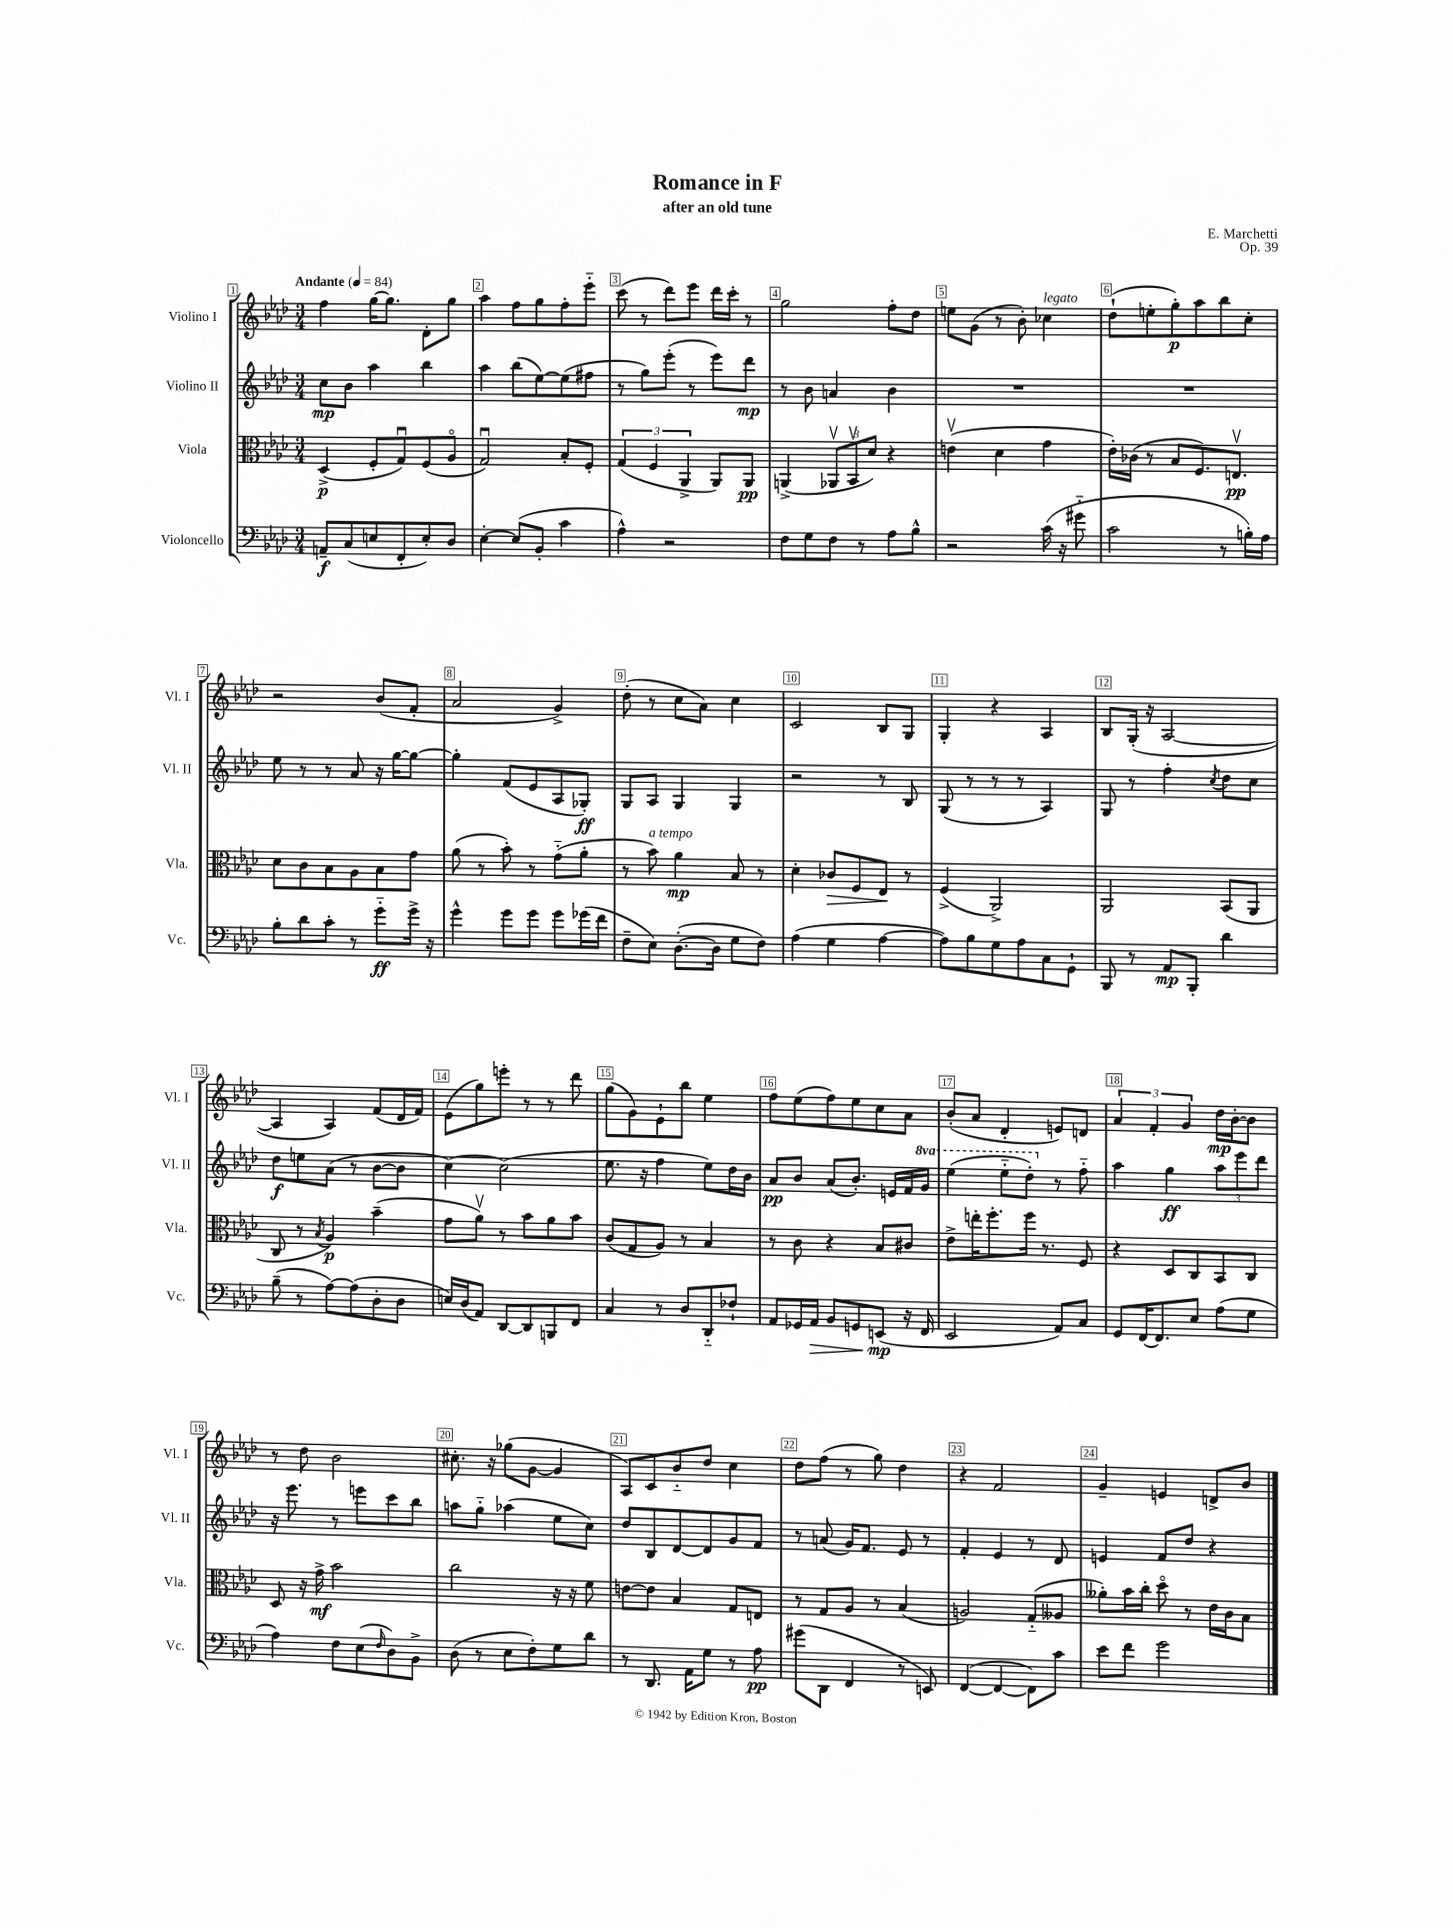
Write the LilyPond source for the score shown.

\header { title = "Romance in F" composer = "E. Marchetti" subtitle = "after an old tune" opus = "Op. 39" }
<<
\new StaffGroup <<
\new Staff = "s0" \with { instrumentName = "Violino I" shortInstrumentName = "Vl. I" } {
    \clef treble \key aes \major \numericTimeSignature \time 3/4 \tempo "Andante" 4 = 84
    f''4 g''16~ g''8. des'8-. g''8 |
    aes''4 f''8 g''8 f''8-. ees'''8-_ |
    c'''8( r8 des'''8) ees'''8 des'''16 c'''16-. r8 |
    g''2 f''8-. des''8 |
    e''8 g'8( r8 bes'8-.) ces''4^\markup { \italic "legato" } |
    des''8-!( e''8-. g''8-.\p) aes''8 bes''8 c''8-. |
    r2 bes'8( f'8-. |
    aes'2 g'4->) |
    des''8-.( r8 c''8 aes'8) c''4 |
    c'2 bes8 g8 |
    g4-. r4 aes4 |
    bes8 g16-.( r16 aes2~ |
    aes4 aes4) f'8( des'16 f'16) |
    ees'8( g''8) e'''8-. r8 r8 des'''8 |
    g''8( g'8) ees'8-! bes''8 ees''4 |
    f''8 ees''8( f''8) ees''8 c''8 aes'8 |
    bes'8-.( aes'8 des'4-. e'8) d'8 |
    \tuplet 3/2 { aes'4 f'4-. g'4 } des''16\mp bes'16~-. bes'8 |
    r8 des''8 bes'2 |
    cis''8.-. r16 ges''8( g'8~ g'4 |
    aes8) c'8 bes'8-_ des''8 c''4 |
    des''8 f''8( r8 g''8) des''4 |
    r4 f'2 |
    g'4-- e'4 d'8-> bes'8 \bar "|." |
}
\new Staff = "s1" \with { instrumentName = "Violino II" shortInstrumentName = "Vl. II" } {
    \clef treble \key aes \major \numericTimeSignature \time 3/4 \set Staff.ottavationMarkups = #ottavation-simple-ordinals
    c''8\mp bes'8 aes''4 bes''4 |
    aes''4 bes''8( ees''8~) ees''8( fis''8 |
    r8 g''8) ees'''8-.( r8 ees'''8) des'''8\mp |
    r8 bes'8 a'4 bes'4 |
    R2. |
    R2. |
    ees''8 r8 r8 aes'8 r16 g''16~ g''8~ |
    g''4-. f'8( ees'8 aes8 ges8-.\ff) |
    g8 aes8 g4 g4 |
    r2 r8 bes8 |
    g8( r8 r8 r8 aes4) |
    g8 r8 f''4-. \acciaccatura { c''8 } des''8 c''8 |
    des''8\f e''8 aes'8( r8 bes'8~ bes'8 |
    c''4~) c''2( |
    ees''8. r16 f''4 ees''8) des''16 bes'16 |
    aes'8\pp bes'8 aes'8( bes'8.-.) e'16 f'16 \ottava #1 g''16 |
    ees'''4( ees'''8-_ des'''8-.) \ottava #0 r8 f''8-_ |
    aes''4 g''4\ff \tuplet 3/2 { aes''8 ees'''8 des'''8 } |
    r16 ees'''8. r8 e'''8 c'''8 bes''8 |
    a''8 g''8-_ aes''4( ees''8 c''8) |
    des''8 bes8 des'8~ des'8 g'8 f'8 |
    r8 a'8( g'16) f'8. ees'8 r8 |
    f'4-. ees'4 r8 des'8 |
    e'4 f'8 des''8 r4 \bar "|." |
}
\new Staff = "s2" \with { instrumentName = "Viola" shortInstrumentName = "Vla." } {
    \clef alto \key aes \major \numericTimeSignature \time 3/4
    des4->\p( f8-. g8\downbow) f8( aes8\flageolet |
    g2\downbow) bes8-. f8-. |
    \tuplet 3/2 { g4( f4 aes,4-> } aes,8) aes,8\pp |
    a,4->( \tuplet 3/2 { aes,8\upbow bes,8\upbow des'8) } r4 |
    e'4\upbow( des'4 g'4 |
    ees'16-.) ces'16( r8 bes8 f8.) e8.\upbow\pp |
    des'8 c'8 bes8 aes8 bes8 g'8 |
    aes'8( r8 bes'8-.) r8 g'8-_( aes'8-. |
    r8 bes'8^\markup { \italic "a tempo" }) aes'4\mp bes8 r8 |
    des'4-. ces'8\> f8 ees8\! r8 |
    f4->( aes,2->) |
    aes,2 bes,8( aes,8 |
    c8 r8 \acciaccatura { bes8 } aes4\p) bes'4--( |
    g'8 aes'8\upbow) r8 bes'8 aes'8 bes'8 |
    c'8( g8 aes8) r8 bes4 |
    r8 c'8 r4 bes8 cis'8 |
    ees'8-> e''16-. f''8.-. f''16 r8. f8 |
    r4 des8 c8 bes,8 c8 |
    des8 r16 g'16->\mf bes'2 |
    c''2 r16 r16 f'8 |
    e'8~ e'8 bes4 g8 e8 |
    r8 g8 aes8 r8 bes4( |
    a2) g8-_( aeses8 |
    aeses'8-.) bes'16 c''16-. des''8\flageolet r8 ees'16 c'16 bes8 \bar "|." |
}
\new Staff = "s3" \with { instrumentName = "Violoncello" shortInstrumentName = "Vc." } {
    \clef bass \key aes \major \numericTimeSignature \time 3/4
    a,8--\f c8( e8 f,8-. e8-.) des8 |
    ees4~-. ees8( bes,8-. c'4 |
    aes4-^) r2 |
    f8 g8 f8 r8 aes8 bes8-^ |
    r2 c'16( r16 gis'8-_ |
    c'2 r8 b16-.) aes16 |
    bes8-. des'8 c'8-. r8 g'8-_\ff g'16-> r16 |
    g'4-^ g'8 g'8 g'8 ges'16( f'16 |
    f8-- ees8) des8.~-.( des16 g8 f8) |
    aes4( g4 aes4~ |
    aes8) bes8 g8 aes8 c8 g,8-! |
    bes,,8 r8 aes,8\mp bes,,8-. des'4 |
    bes8--( r8 aes8~) aes8( des8-. des8 |
    e16) des16( aes,8) des,8~ des,8 b,,8 f,8 |
    c4 r8 des8 des,8-_ fes8-! |
    aes,8 ges,16 aes,16\> bes,8 g,8 e,8\mp\!( r16 f,16 |
    ees,2 aes,8) c8 |
    g,8 f,16~ f,8. ees8 aes8( g8 |
    aes4) f8 ees8( \grace { f16 } des8) bes,8-> |
    des8( r8 ees8 f8-.) g8 des'8 |
    r8 des,8. aes,16 g8 r8 aes8\pp |
    gis'8( des,8 f,4 r8 e,8) |
    f,4~( f,4~ f,8) c'8 |
    ees'8 f'8 g'2 \bar "|." |
}
>>
>>
\layout { \context { \Score \override BarNumber.break-visibility = ##(#f #t #t) barNumberVisibility = #all-bar-numbers-visible \override BarNumber.stencil = #(make-stencil-boxer 0.1 0.3 ly:text-interface::print) } }
